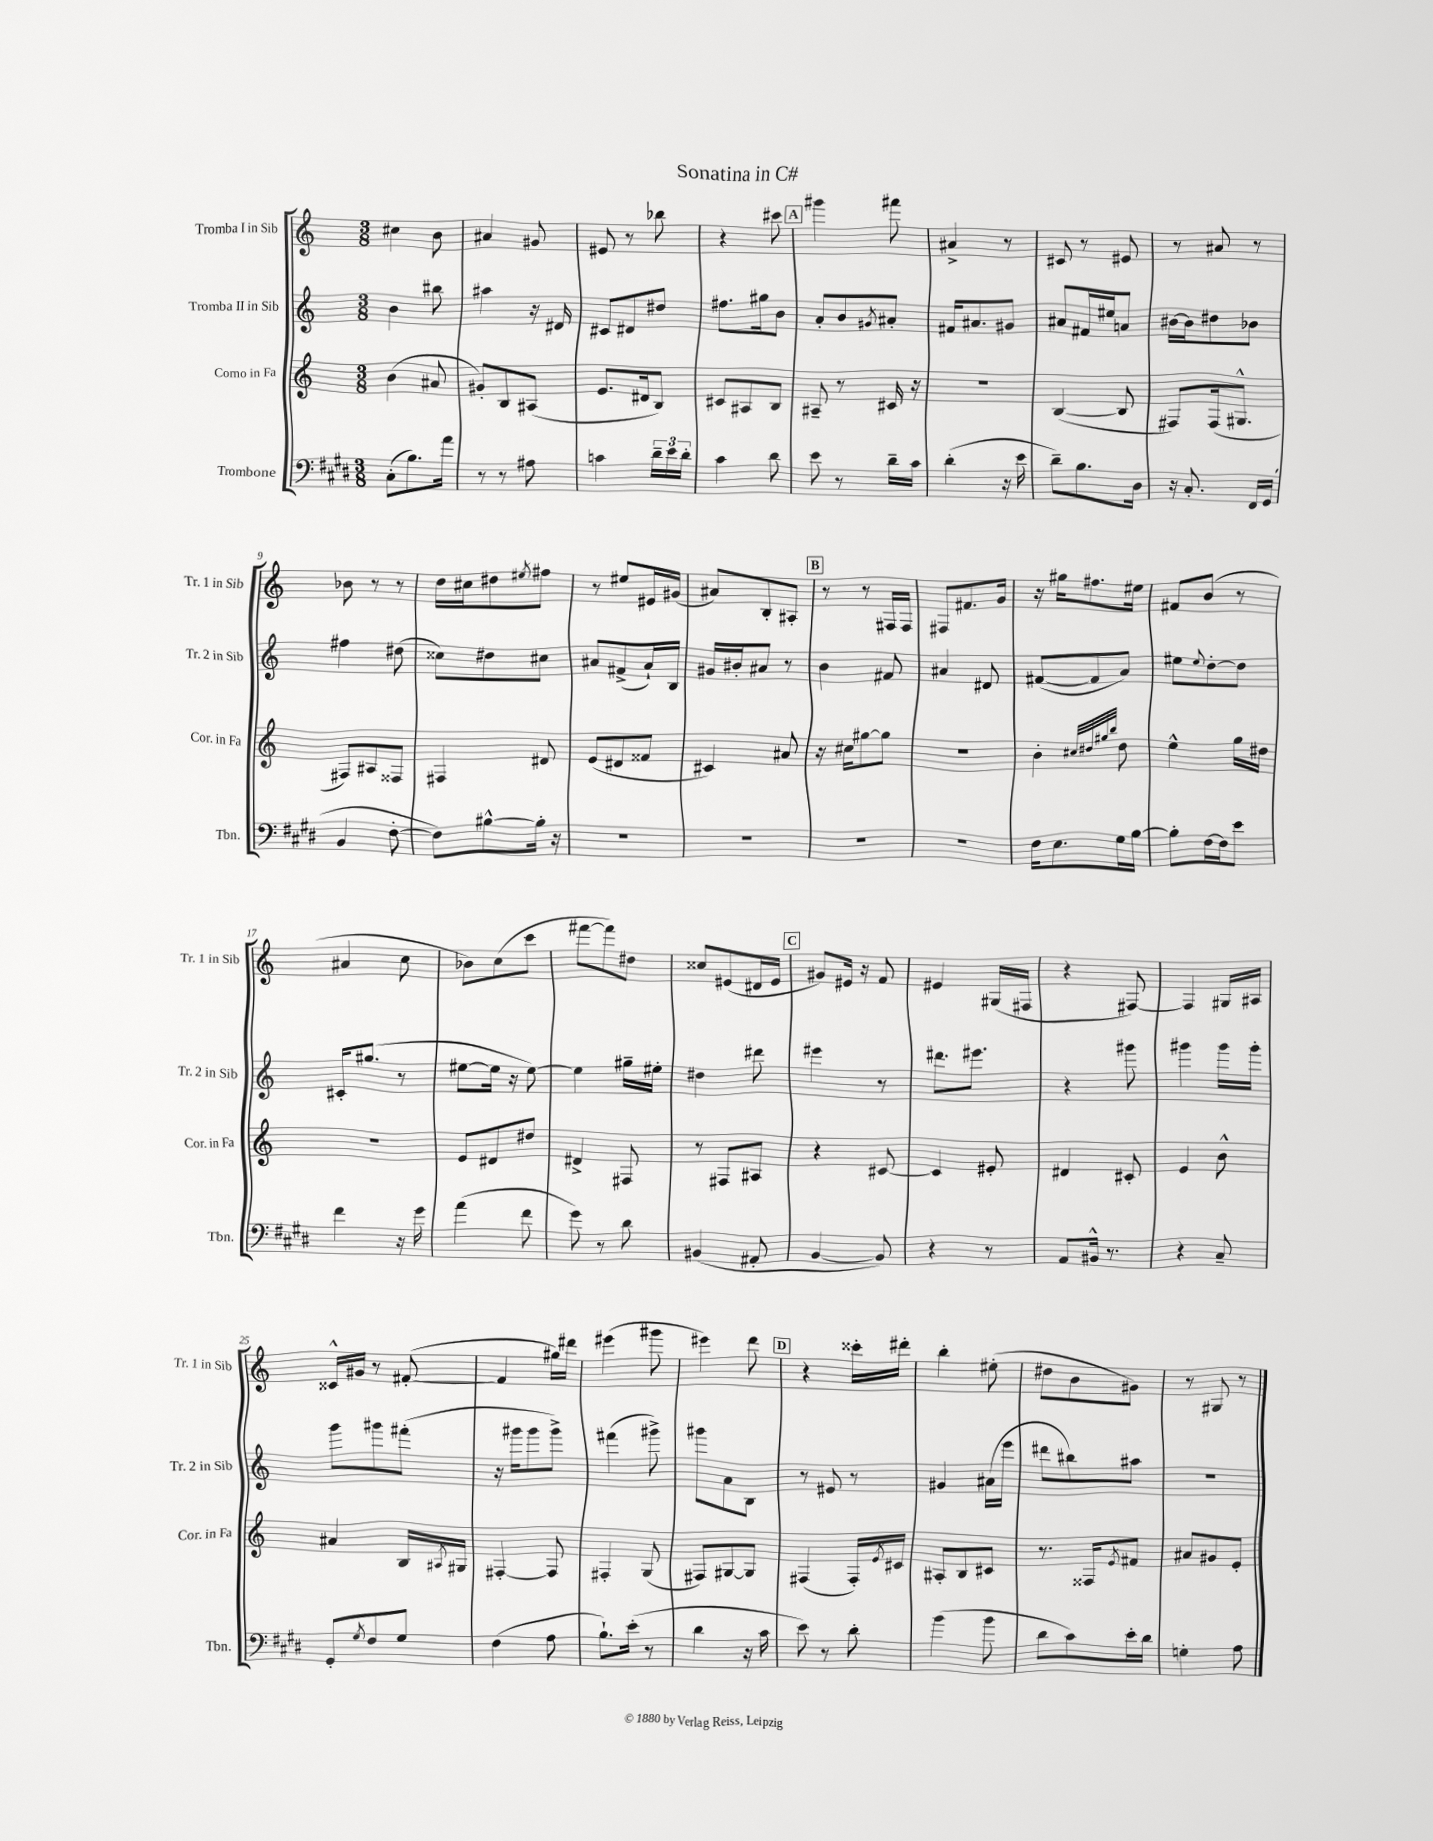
\header { title = "Sonatina in C#" }
<<
\new StaffGroup <<
\new Staff = "s0" \with { instrumentName = "Tromba I in Sib" shortInstrumentName = "Tr. 1 in Sib" } {
    \clef treble \key c \major \numericTimeSignature \time 3/8
    cis''4 b'8 |
    ais'4 gis'8 |
    eis'8 r8 bes''8 |
    r4 cis'''8 |
    \mark \markup { \box "A" } gis'''4 fis'''8 |
    ais'4-> r8 |
    cis'8 r8 eis'8 |
    r8 ais'8 r8 |
    bes'8 r8 r8 |
    d''16 cis''16 dis''8 \acciaccatura { eis''8 } fis''8 |
    r8 eis''8 eis'16 gis'16( |
    ais'8) b8-. ais8-. |
    \mark \markup { \box "B" } r8 r8 fis16 fis16 |
    fis8 fis'8. g'16 |
    r16 gis''16 fis''8. eis''16 |
    fis'8 b'8( r8 |
    ais'4 c''8 |
    bes'8) c''8( c'''8 |
    fis'''8~ fis'''8) dis''8 |
    cisis''8 eis'8( dis'16 eis'16 |
    \mark \markup { \box "C" } gis'8) eis'16 r16 f'8 |
    eis'4 gis16( fis16 |
    r4 fis8~) |
    fis4 gis16 ais16 |
    cisis'16-^ gis'16 r8 fis'8~-.( |
    fis'4 gis''16) dis'''16 |
    eis'''4( gis'''8 |
    eis'''4) d'''8 |
    \mark \markup { \box "D" } r4 cisis'''16-. dis'''16-. |
    b''4-. eis''8-.( |
    dis''8 b'8 gis'8) |
    r8 gis8 r8 \bar "|." |
}
\new Staff = "s1" \with { instrumentName = "Tromba II in Sib" shortInstrumentName = "Tr. 2 in Sib" } {
    \clef treble \key c \major \numericTimeSignature \time 3/8
    b'4 bis''8 |
    ais''4 r16 dis'16 |
    cis'8 dis'8 dis''8 |
    fis''8. gis''16 b'8 |
    \mark \markup { \box "A" } a'8-. b'8 \acciaccatura { gis'8 } ais'8-. |
    fis'16 ais'8. gis'8 |
    ais'8 fis'16 eis''16 a'8 |
    bis'16~ bis'16 dis''8 bes'8 |
    fis''4 dis''8( |
    cisis''8) dis''8 cis''8 |
    ais'8 fis'8->( ais'16-!) b16 |
    gis'16 bis'16-. ais'8 r8 |
    \mark \markup { \box "B" } b'4 fis'8 |
    ais'4 dis'8 |
    fis'8~( fis'8 a'8) |
    eis''8 \appoggiatura { eis''8 } d''8~-. d''8 |
    cis'16-. gis''8.( r8 |
    eis''8~ eis''16 r16 eis''8~) |
    eis''4 gis''16-- eis''16-. |
    dis''4 dis'''8 |
    \mark \markup { \box "C" } eis'''4 r8 |
    dis'''8. eis'''8. |
    r4 gis'''8 |
    gis'''4 gis'''16 gis'''16-. |
    g'''8 gis'''8 fis'''8-.( |
    r16 gis'''16 gis'''8 gis'''8->) |
    fis'''4( gis'''8->) |
    gis'''8 a'8 b8 |
    \mark \markup { \box "D" } r8 eis'8 r8 |
    gis'4 ais'16( e'''16 |
    dis'''8 bis''8) ais''8 |
    R4. \bar "|." |
}
\new Staff = "s2" \with { instrumentName = "Corno in Fa" shortInstrumentName = "Cor. in Fa" } {
    \clef treble \key c \major \numericTimeSignature \time 3/8
    b'4( ais'8 |
    gis'8-.) b8 ais8( |
    e'8. dis'16 b8) |
    cis'8 ais8 b8 |
    \mark \markup { \box "A" } ais8-- r8 cis'16 r16 |
    R4. |
    b4~( b8 |
    fis8) fis16( gis8.-^ |
    fis8) ais8 fisis8 |
    fis4 dis'8 |
    e'8( dis'8 fisis'8 |
    cis'4) ais'8 |
    \mark \markup { \box "B" } r16 cis''16 gis''8~ gis''8 |
    R4. |
    b'4-. \grace { cis''32 dis''32 gis''32 b''32 } dis''8 |
    e''4-^ g''16 dis''16 |
    R4. |
    e'8 dis'8 dis''8 |
    dis'4-> fis8 |
    r8 fis8 ais8 |
    \mark \markup { \box "C" } r4 cis'8~ |
    cis'4 eis'8-. |
    dis'4 cis'8-. |
    e'4 b'8-^ |
    ais'4 b16 \acciaccatura { ais8 } gis16 |
    fis4~-. fis8 |
    fis4-. g8( |
    fis8) gis8~ gis8 |
    \mark \markup { \box "D" } fis4( fis16-.) \acciaccatura { e'8 } cis'16 |
    ais8-. b8 cis'8 |
    r8. fisis16 \acciaccatura { e'8 } fis'8 |
    ais'8 gis'8 e'8-. \bar "|." |
}
\new Staff = "s3" \with { instrumentName = "Trombone" shortInstrumentName = "Tbn." } {
    \clef bass \key e \major \numericTimeSignature \time 3/8
    cis8-.( b8.) a'16 |
    r8 r8 ais8 |
    c'4 \tuplet 3/2 { dis'16-- e'16 dis'16-. } |
    cis'4 dis'8 |
    \mark \markup { \box "A" } e'8 r8 dis'16-- cis'16 |
    dis'4-.( r16 e'16 |
    dis'8--) b8. dis16 |
    r16 cis8.-. fis,16 gis,16( |
    b,4 fis8~-. |
    fis8) bis8~-^ bis16-. r16 |
    R4. |
    R4. |
    \mark \markup { \box "B" } R4. |
    R4. |
    fis16 e8. gis16 b16~ |
    b8-. fis16~ fis16 e'8 |
    fis'4 r16 gis'16 |
    a'4( fis'8 |
    gis'8) r8 dis'8 |
    bis,4( ais,8-. |
    \mark \markup { \box "C" } b,4~ b,8) |
    r4 r8 |
    a,8 bis,16-^ r8. |
    r4 cis8-- |
    gis,8-. \acciaccatura { gis8 } fis8 gis8 |
    fis4( a8 |
    b8.-!) e'16-.( r8 |
    dis'4 r16 cis'16 |
    \mark \markup { \box "D" } e'8) r8 dis'8-. |
    b'4( b'8 |
    dis'8 cis'8) e'16-. dis'16 |
    g4-. a8 \bar "|." |
}
>>
>>
